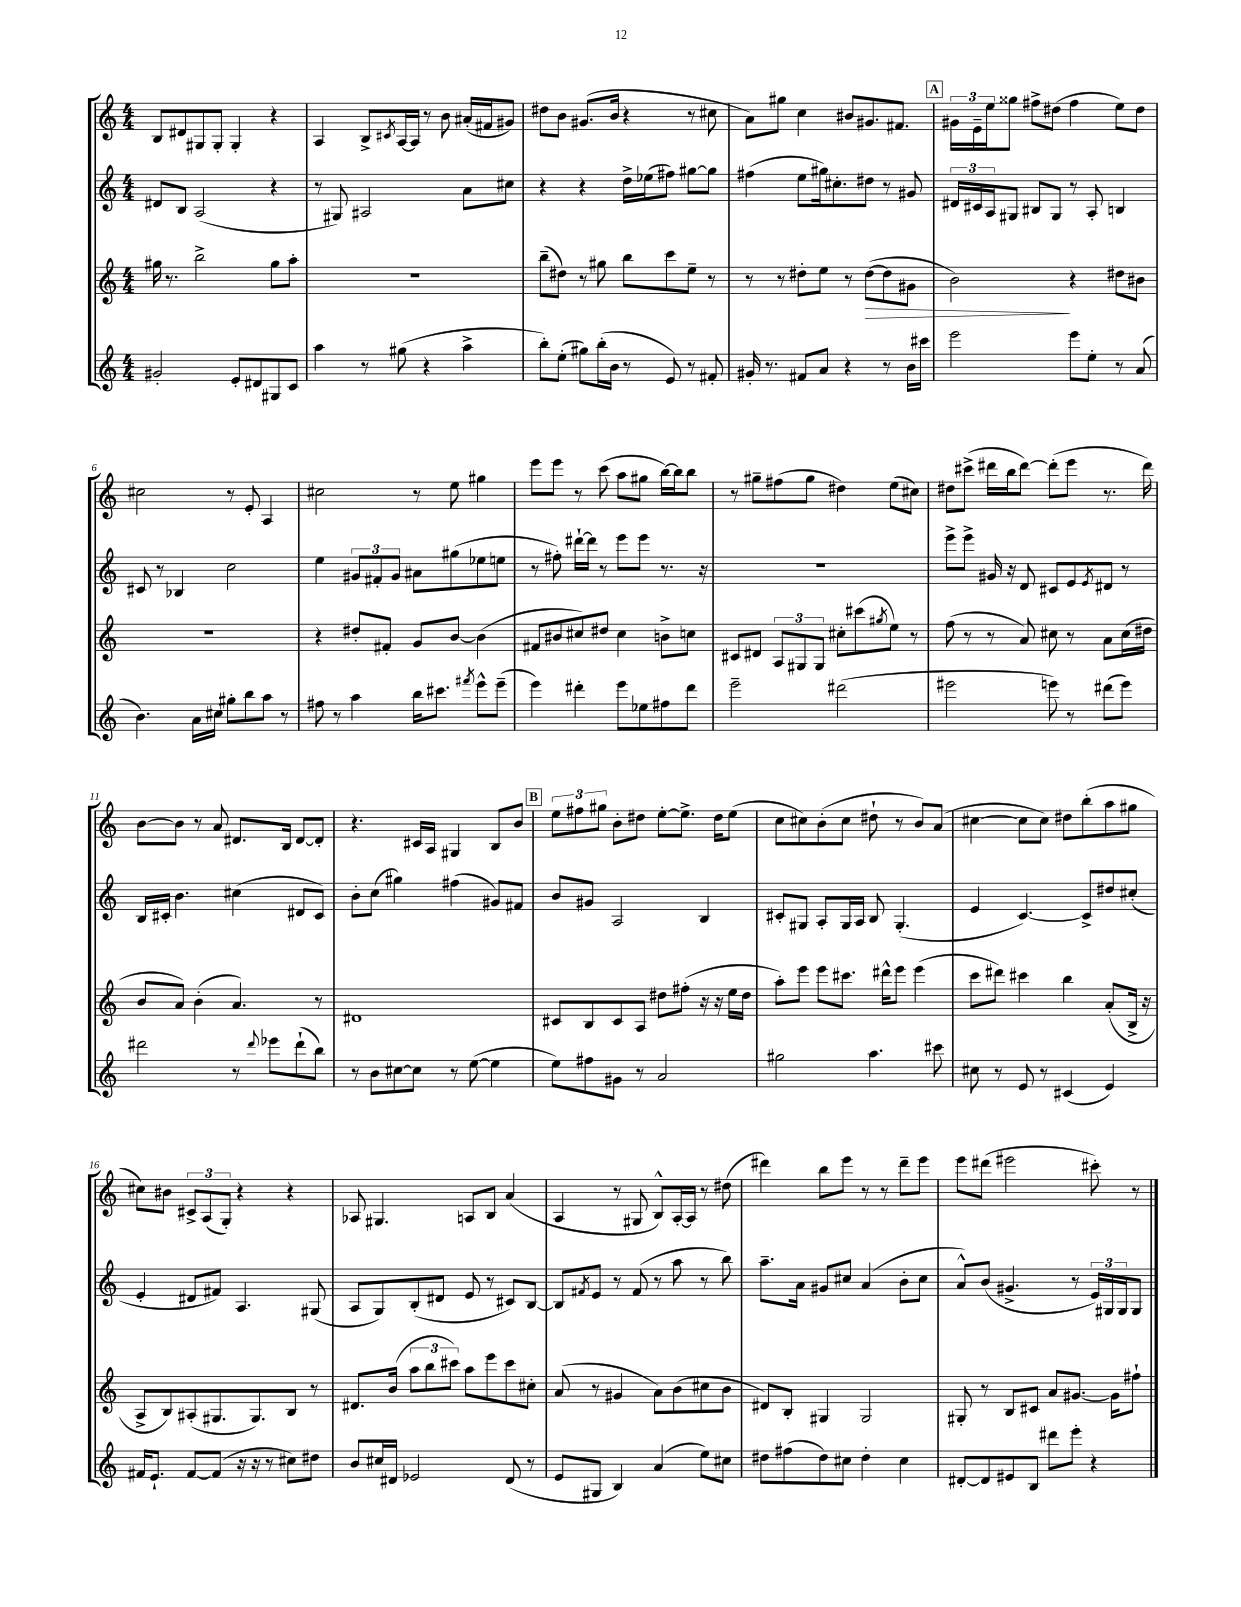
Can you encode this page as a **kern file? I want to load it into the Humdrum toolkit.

**kern	**kern	**kern	**kern
*staff4	*staff3	*staff2	*staff1
*clefG2	*clefG2	*clefG2	*clefG2
*k[]	*k[]	*k[]	*k[]
*M4/4	*M4/4	*M4/4	*M4/4
2g#'/	16gg#\	8d#/L	8B/L
.	8.r	.	.
.	.	8B/J	8d#/
.	2bb^\	(2A/	8G#/
.	.	.	8G#'/J
8e'/L	.	.	4G#'/
8d#/	.	.	.
8G#/	8gg#\L	4r	4r
8c/J	8aa'\J	.	.
=	=	=	=
4aa\	1r	8r	4A/
.	.	8G#/)	.
8r	.	2A#/	8B^/L
.	.	.	8qc#/
(8gg#\	.	.	[16A/L
.	.	.	16A/]JJ
4r	.	.	8r
.	.	.	8b\
4aa^\	.	8a\L	(16a#'/LL
.	.	.	16f#/J
.	.	8cc#\J	8g#/J)
=	=	=	=
8bb'\L)	(8bb~\L	4r	8dd#\L
(8ee'\J	8dd#\J)	.	8b\J
8gg#\L)	8r	4r	(8.g#/L
(16bb'\L	8gg#\	.	.
16b\JJ	.	.	16b/Jk
8r	8bb\L	16dd^\LL	4r
.	.	(16ee-\J	.
8e/)	8ccc\	8ff#\J)	.
8r	8ee~\J	[8gg#\L	8r
8f#'/	8r	8gg#\]J	8cc#\
=	=	=	=
16g#'/	8r	(4ff#\	8a\L)
8.r	.	.	.
.	8r	.	8gg#\J
8f#/L	8dd#'\L	8ee\L	4cc\
8a/J	8ee\J	16gg#\k)	.
.	.	8.cc#'\	.
4r	8r	.	8b#/L
.	([8dd#\L	8dd#\J	8.g#/
8r	8dd#\]	8r	.
.	.	.	8.f#/J
16b\LL	8g#\J	8g#/	.
16ccc#\JJ	.	.	.
=	=	=	=
2eee\	2b\)	24d#/LL	24g#\LL
.	.	24c#/	24e~\
.	.	24A/J	24ee\J
.	.	8G#/J	8gg##\J
.	.	8B#/L	8ff#^\L
.	.	8G#/J	(8dd#\J
8eee\L	4r	8r	4ff#\
8ee'\J	.	8A'/	.
8r	8dd#\L	4B/	8ee\L)
(8a/	8b#\J	.	8dd#\J
=	=	=	=
4.b\)	1r	8c#/	2cc#\
.	.	8r	.
.	.	4B-/	.
16a\LL	.	.	.
16cc#\JJ	.	.	.
8gg#'\L	.	2cc\	8r
8bb\	.	.	8e'/
8aa\J	.	.	4A/
8r	.	.	.
=	=	=	=
8ff#\	4r	4ee\	2cc#\
8r	.	.	.
4aa\	8dd#'/L	12g#/L	.
.	.	12f#'/	.
.	8f#'/J	.	.
.	.	12g#/J	.
16bb\LK	8g/L	8a#\L	8r
8.ccc#\J	.	.	.
.	[8b/J	(8gg#\	8ee\
8qfff#/	.	.	.
8eee^^\L	(4b\]	8ee-\	4gg#\
(8eee~\J	.	8ee\J	.
=	=	=	=
4eee\)	8f#/L	8r	8eee\L
.	8b#/	8ff#'\)	8eee\J
4ddd#'\	8cc#/)	[16ddd#`\LL	8r
.	.	16ddd#\]JJ	.
.	8dd#/J	8r	(8ccc\
8eee\L	4cc#\	8eee\L	8aa\L
8ee-\	.	8eee\J	8gg#\J
8ff#\	8b^\L	8.r	[16bb\LL)
.	.	.	16bb\]J
8ddd#\J	8cc\J	.	8bb\J
.	.	16r	.
=	=	=	=
2eee~\	8c#/L	1r	8r
.	8d#/J	.	8gg#~\L
.	12A/L	.	(8ff#\
.	12G#/	.	.
.	.	.	8gg#\J
.	12G#/J	.	.
(2ddd#\	8cc#'\L	.	4dd#\)
.	(8ccc#\	.	.
.	8qgg#/	.	.
.	8ee\J)	.	(8ee\L
.	8r	.	8cc#\J)
=	=	=	=
2eee#\	(8ff\	8eee^\L	8dd#\L
.	8r	8eee^\J	(8ccc#^\J
.	8r	16g#/	16ddd#\LL
.	.	16r	16bb\J
.	8a/)	8d/	[8ddd#\J)
8eee\)	8cc#\	8c#/L	(8ddd#'\]L
8r	8r	8e/	8eee\J
.	.	8qe/	.
(8ddd#\L	8a\L	8d#/J	8.r
8eee\J)	(16cc#\L	8r	.
.	16dd#\JJ	.	16ddd#\)
=	=	=	=
2ddd#\	8b/L	16B/LL	[8b\L
.	.	16c#'/JJ	.
.	8a/J)	4.b\	8b\]J
.	(4b'\	.	8r
.	.	.	8a/
8r	4.a/)	(4cc#\	8.d#/L
8qqddd#/	.	.	.
8eee-\L	.	.	.
.	.	.	16B/Jk
(8ddd#`\	.	8d#/L	[8d#/L
8bb\J)	8r	8c#/J)	8d#'/]J
=	=	=	=
8r	1d#	8b'\L	4.r
8b\L	.	(8cc\J	.
[8cc#\	.	4gg#\)	.
8cc#\]J	.	.	16c#/LL
.	.	.	16A/JJ
8r	.	(4ff#\	4G#/
([8ee\	.	.	.
4ee\]	.	8g#/L)	8B/L
.	.	8f#/J	8b/J
=	=	=	=
8ee\L)	8c#/L	8b/L	12ee\L
.	.	.	12ff#\
8ff#\	8B/	8g#/J	.
.	.	.	12gg#\J
8g#\J	8c#/	2A/	8b'\L
8r	8A/J	.	8dd#\J
2a/	8dd#\L	.	[8ee'\L
.	(8ff#'\J	.	8.ee^\]J
.	16r	4B/	.
.	16r	.	16dd#\LK
.	16ee\LL	.	(8ee\J
.	16dd#\JJ	.	.
=	=	=	=
2gg#\	8aa'\L)	8c#'/L	8cc\L
.	8eee\J	8G#/J	8cc#\)
.	8eee\L	8A'/L	(8b'\
.	8.ccc#\J	16G#/L	8cc#\J
.	.	16A/JJ	.
4.aa\	.	8B/	8dd#`\
.	16ddd#^^\LK	.	.
.	8eee\J	(4.G#'/	8r
.	(4eee\	.	8b/L)
8ccc#\	.	.	(8a/J
=	=	=	=
8cc#\	8ccc\L	4e/	[4cc#\
8r	8ddd#\J)	.	.
8e/	4ccc#\	[4.c/)	8cc#\]L
8r	.	.	8cc#\J)
(4c#/	4bb\	.	8dd#\L
.	.	8c^/]L	(8bb'\
4e/)	(8a'/L	8dd#/	8aa\
.	16B^/Jk	(8cc#'/J	8gg#\J
.	16r	.	.
=	=	=	=
16f#/LK	8A^/L	4e'/	8cc#\L)
8.e`/J	.	.	.
.	8B/)	.	8b#\J
[8f#/L	(8A#'/	8d#/L	12c#^/L
.	.	.	(12A/
(8f#/]J	8.G#/	8f#/J)	.
.	.	.	12G'/J)
16r	.	4.A/	4r
16r	8.G#/)	.	.
8r	.	.	.
8cc#\L)	8B/J	.	4r
8dd#\J	8r	(8G#/	.
=	=	=	=
8b/L	8.d#/L	8A/L	8A-/
16cc#/L	.	8G/)	4.G#/
16d#/JJ	(16b/Jk	.	.
2e-/	12aa\L	(8B'/	.
.	12bb\	.	.
.	.	8d#/J	.
.	12ccc#\J)	.	.
.	8aa\L	8e/	8A/L
.	8eee\	8r	8B/J
(8d#/	8ccc#\	8c#/L)	(4a/
8r	8cc#'\J	[8B/J	.
=	=	=	=
8e/L	(8a/	8B/]L	4A/
.	.	8qf#/	.
8G#/J	8r	8e/J	.
4B/)	4g#/	8r	8r
.	.	(8f#/	8G#/
(4a/	8a\L)	8r	8B^^/L)
.	(8b\	8aa\	[16A'/L
.	.	.	16A/]JJ
8ee\L)	8cc#\	8r	8r
8cc#\J	8b\J	8bb\)	(8dd#\
=	=	=	=
8dd#\L	8d#/L)	8.aa~\L	4ddd#\)
(8ff#\	8B'/J	.	.
.	.	16a\Jk	.
8dd#\)	4G#/	8g#/L	8bb\L
8cc#\J	.	8cc#/J	8eee\J
4dd#'\	2G#/	(4a/	8r
.	.	.	8r
4cc#\	.	8b'\L	8ddd#~\L
.	.	8cc#\J	8eee\J
=	=	=	=
[8d#'/L	8G#'/	8a^^/L)	8eee\L
8d#/]	8r	(8b/J	(8ddd#\J
8e#/	8B/L	4.g#^/	2eee#\
8B/J	8c#/J	.	.
8ddd#\L	8a/L	.	.
8eee'\J	[8.g#/J	8r	.
4r	.	24e/LL)	8ccc#'\)
.	.	24G#/	.
.	16g#\]LK	.	.
.	.	24G#/J	.
.	8ff#`\J	8G#/J	8r
==	==	==	==
*-	*-	*-	*-
